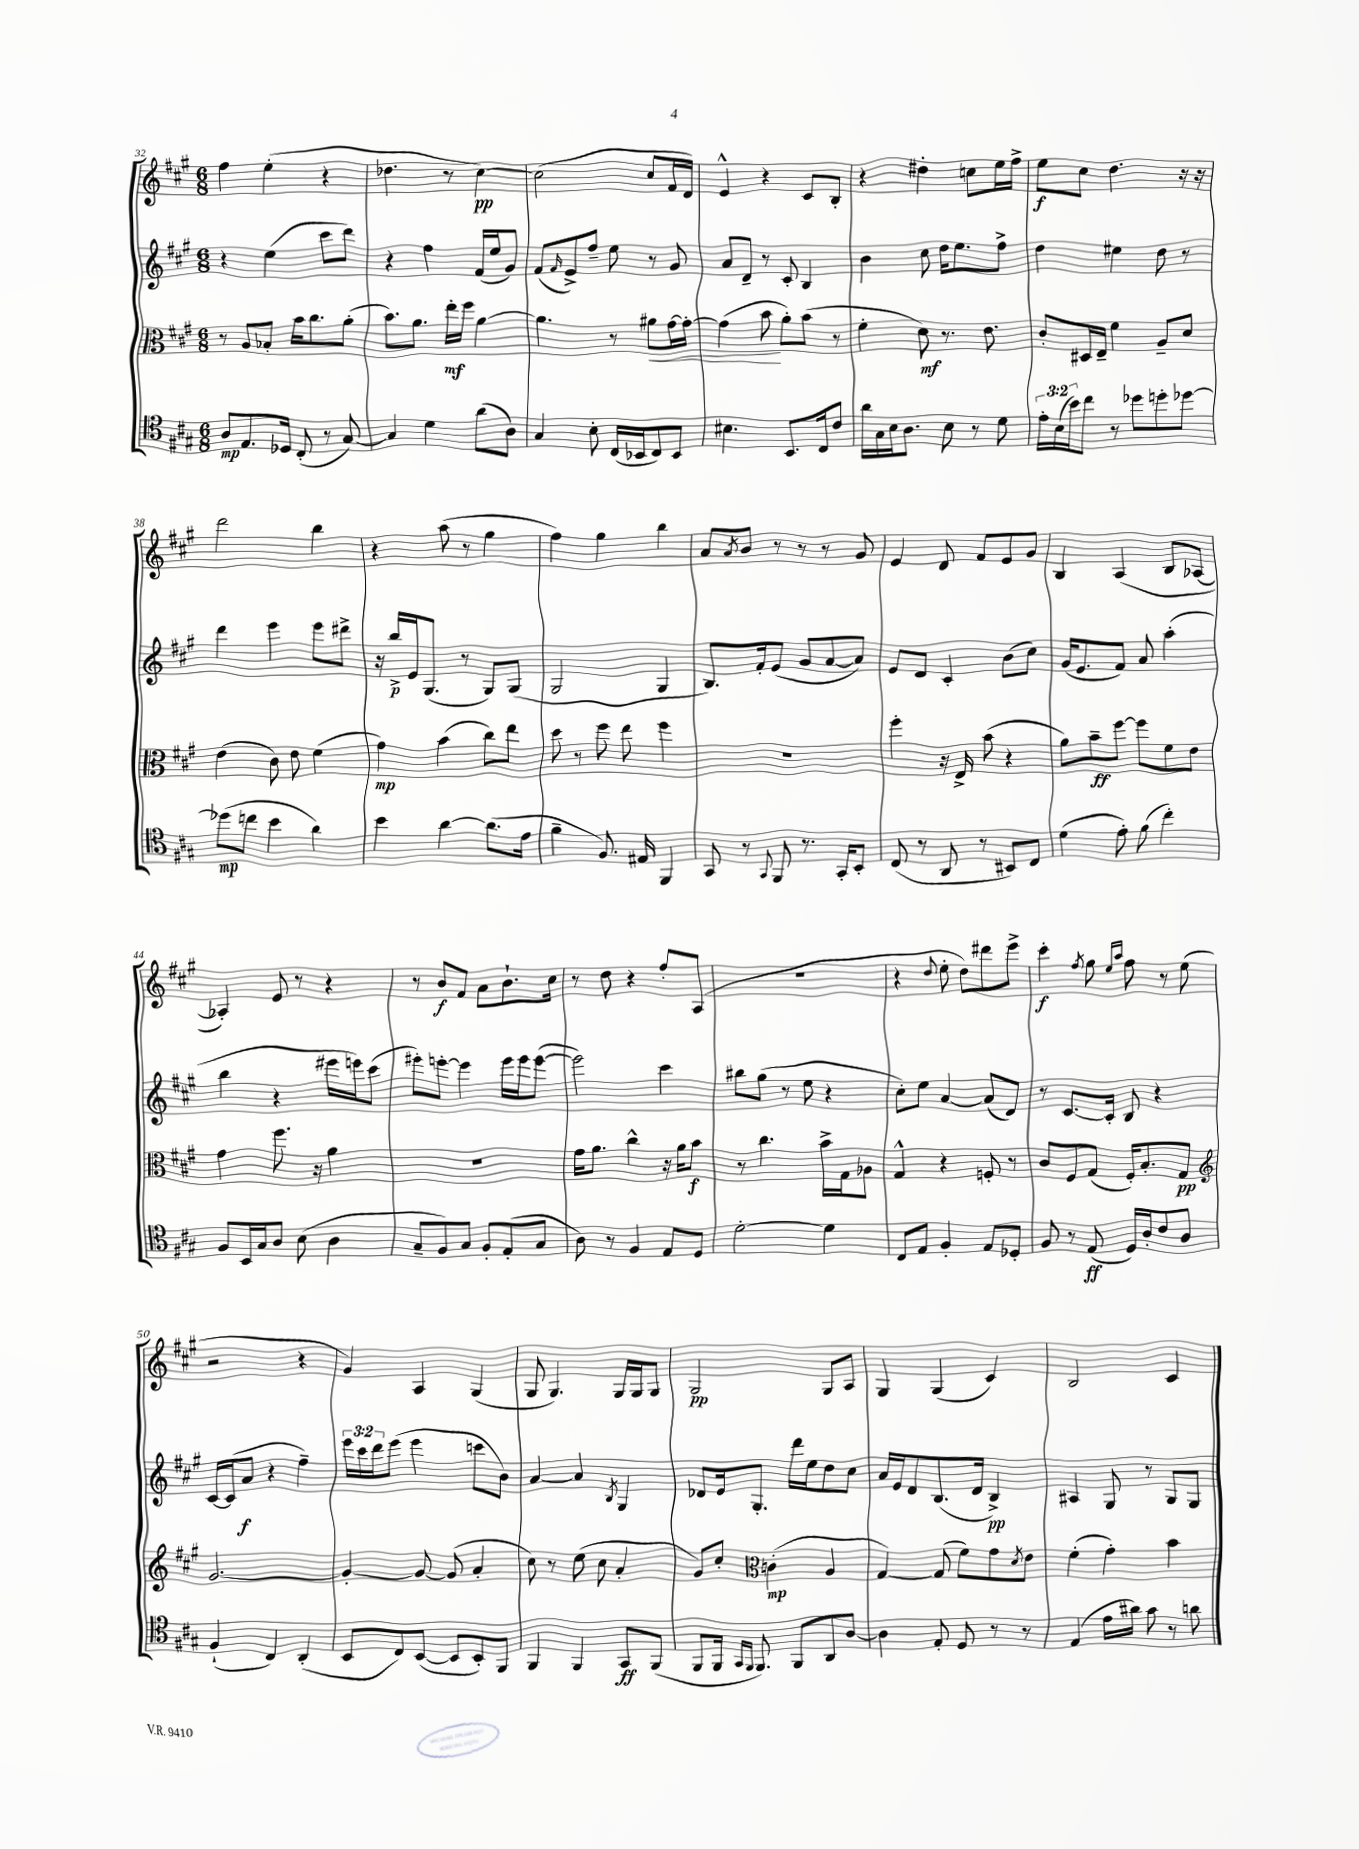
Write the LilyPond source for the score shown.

<<
\new StaffGroup <<
\new Staff = "s0" {
    \clef treble \key a \major \numericTimeSignature \time 6/8
    fis''4 e''4-.( r4 |
    des''4. r8 cis''4~\pp) |
    cis''2( cis''8 fis'16 d'16) |
    e'4-^ r4 cis'8 b8-. |
    r4 dis''4-. c''8 e''16 fis''16-> |
    e''8\f cis''8 d''4. r16 r16 |
    d'''2 b''4 |
    r4 a''8( r8 gis''4 |
    fis''4) gis''4 b''4 |
    a'8 \acciaccatura { a'8 } b'8 r8 r8 r8 gis'8 |
    e'4 d'8 fis'8 e'8 gis'8 |
    b4 a4( b8 aes8~ |
    aes4-.) e'8 r8 r4 |
    r8 b'8\f fis'8 a'8 b'8.-! cis''16 |
    r8 d''8 r4 fis''8-. a8( |
    R2. |
    r4 \appoggiatura { d''8 } e''8-. d''8) dis'''8 e'''8-> |
    cis'''4-.\f \acciaccatura { fis''8 } gis''8 \grace { e''16 a''16 } fis''8 r8 e''8( |
    r2 r4 |
    gis'4) a4 gis4( |
    gis8 gis4.) gis16 gis16 gis8 |
    gis2\pp gis8 a8 |
    gis4 gis4( cis'4) |
    b2 cis'4 \bar "|." |
}
\new Staff = "s1" {
    \clef treble \key a \major \numericTimeSignature \time 6/8 \override Staff.TupletNumber.text = #tuplet-number::calc-fraction-text
    r4 e''4( cis'''8 d'''8) |
    r4 fis''4 fis'16( e''16 gis'8) |
    fis'8( \grace { fis'16 } e'8->) fis''8-- e''8 r8 gis'8 |
    a'8 d'8-- r8 cis'8-. b4 |
    b'4 cis''8 d''16 e''8. fis''8-> |
    d''4 eis''4 d''8 r8 |
    d'''4 e'''4 e'''8 dis'''8-> |
    r16 b''16->\p e'16 gis8.( r8 gis8) gis8( |
    gis2 gis4 |
    b8.) fis'16-. e'8( gis'8 a'8~ a'8) |
    e'8 d'8 cis'4-. b'8( cis''8) |
    gis'16( e'8. fis'8) a'8 a''4-.( |
    b''4 r4 eis'''16 e'''16) cis'''8( |
    eis'''8-.) e'''8~-. e'''4 e'''16 e'''16 e'''8~( |
    e'''2) cis'''4 |
    bis''8 gis''8( r8 e''8 r4 |
    cis''8-.) e''8 a'4~ a'8( d'8) |
    r8 cis'8.~ cis'16-. b8 r4 |
    cis'16~ cis'16( a'8\f r4 fis''4--) |
    \tuplet 3/2 { e'''16 cis'''16 d'''16 } e'''8( e'''4 c'''8 b'8) |
    a'4~ a'4 \acciaccatura { b8 } gis4 |
    des'8 e'16 gis8.-. d'''16 e''16 d''8 cis''8 |
    a'16 e'16 d'8 b8.( d'16 b4->\pp) |
    ais4 gis8 r8 gis8 gis8 \bar "|." |
}
\new Staff = "s2" {
    \clef alto \key a \major \numericTimeSignature \time 6/8
    r8 a8 bes8-. b'16 cis''8. a'8-.( |
    b'8.) a'8. e''16-.\mf fis''16 a'4~ |
    a'4. r8 ais'8\< gis'16~ gis'16~-. |
    gis'4( b'8\! a'8-.) b'8( r8 |
    fis'4-. d'8\mf) r8. e'8. |
    cis'8-. dis16 e16-- fis'4 a8-- d'8 |
    e'4( cis'8) e'8 fis'4( |
    gis'4\mp) b'4( cis''8) e''8 |
    d''8 r8 fis''8 e''8 fis''4 |
    R2. |
    fis''4-. r16 e16-> b'8( r4 |
    a'8) b'8--\ff fis''8~ fis''8 fis'8 e'8 |
    gis'4 fis''8. r16 a'4 |
    R2. |
    gis'16 a'8. cis''4-^ r16 a'16 b'8\f |
    r8 cis''4. b'16-> gis16 aes8 |
    gis4-^ r4 f8-. r8 |
    cis'8 fis8 gis8( fis16-.) b8.-. gis8\pp |
    \clef treble gis'2.~ |
    gis'4~-. gis'8~ gis'8( a'4-. |
    cis''8) r8 e''8( cis''8 a'4-. |
    gis'8) cis''8-. \clef alto c'4-.\mp( a4 |
    gis4~) gis8( fis'8) gis'8 \acciaccatura { d'8 } e'8 |
    fis'4-.( gis'4-.) b'4 \bar "|." |
}
\new Staff = "s3" {
    \clef tenor \key a \major \numericTimeSignature \time 6/8 \override Staff.TupletNumber.text = #tuplet-number::calc-fraction-text
    a8\mp e8. des16 cis8-.( r8 gis8~) |
    gis4 d'4 a'8( a8) |
    gis4 b8-. cis16( bes,16 cis8) bes,8 |
    bis4. b,8. cis16 cis'8 |
    a'16 gis16 b16 a8. b8 r8 d'8 |
    \tuplet 3/2 { e'16-. b16( b'16) } cis''8 r8 des''8 d''8-. des''8~ |
    des''8\mp( c''8 b'4 a'4) |
    b'4 a'4~ a'8.( e'16 |
    fis'4-- fis8.) eis16 fis,4 |
    gis,8 r8 \appoggiatura { gis,8 } fis,8 r8. gis,16-. b,8-. |
    cis8( r8 a,8 r8 bis,8) cis8 |
    d'4( e'8-.) fis'8( cis''4-.) |
    fis8 b,16 gis16 a8 b8( a4 |
    gis8-- fis8) gis8 fis8-. e8-.( gis8 |
    a8) r8 fis4 e8 d8 |
    d'2~-. d'4 |
    cis8 e8 fis4-. e8 des8-. |
    fis8 r8 e8\ff( d16) a16-. cis'8 a8 |
    fis4-!( cis4) a,4-.( |
    b,8 cis8) b,8~( b,8 b,8-.) fis,8 |
    fis,4 fis,4 gis,8\ff fis,8( |
    fis,8 fis,16 \grace { gis,16 fis,16 } fis,8.) fis,8 a,8 a8~ |
    a4 e8-. d8 r8 r8 |
    e4( e'16 ais'16) gis'8 r8 a'8 \bar "|." |
}
>>
>>
\layout { \context { \Score currentBarNumber = #32 } }
